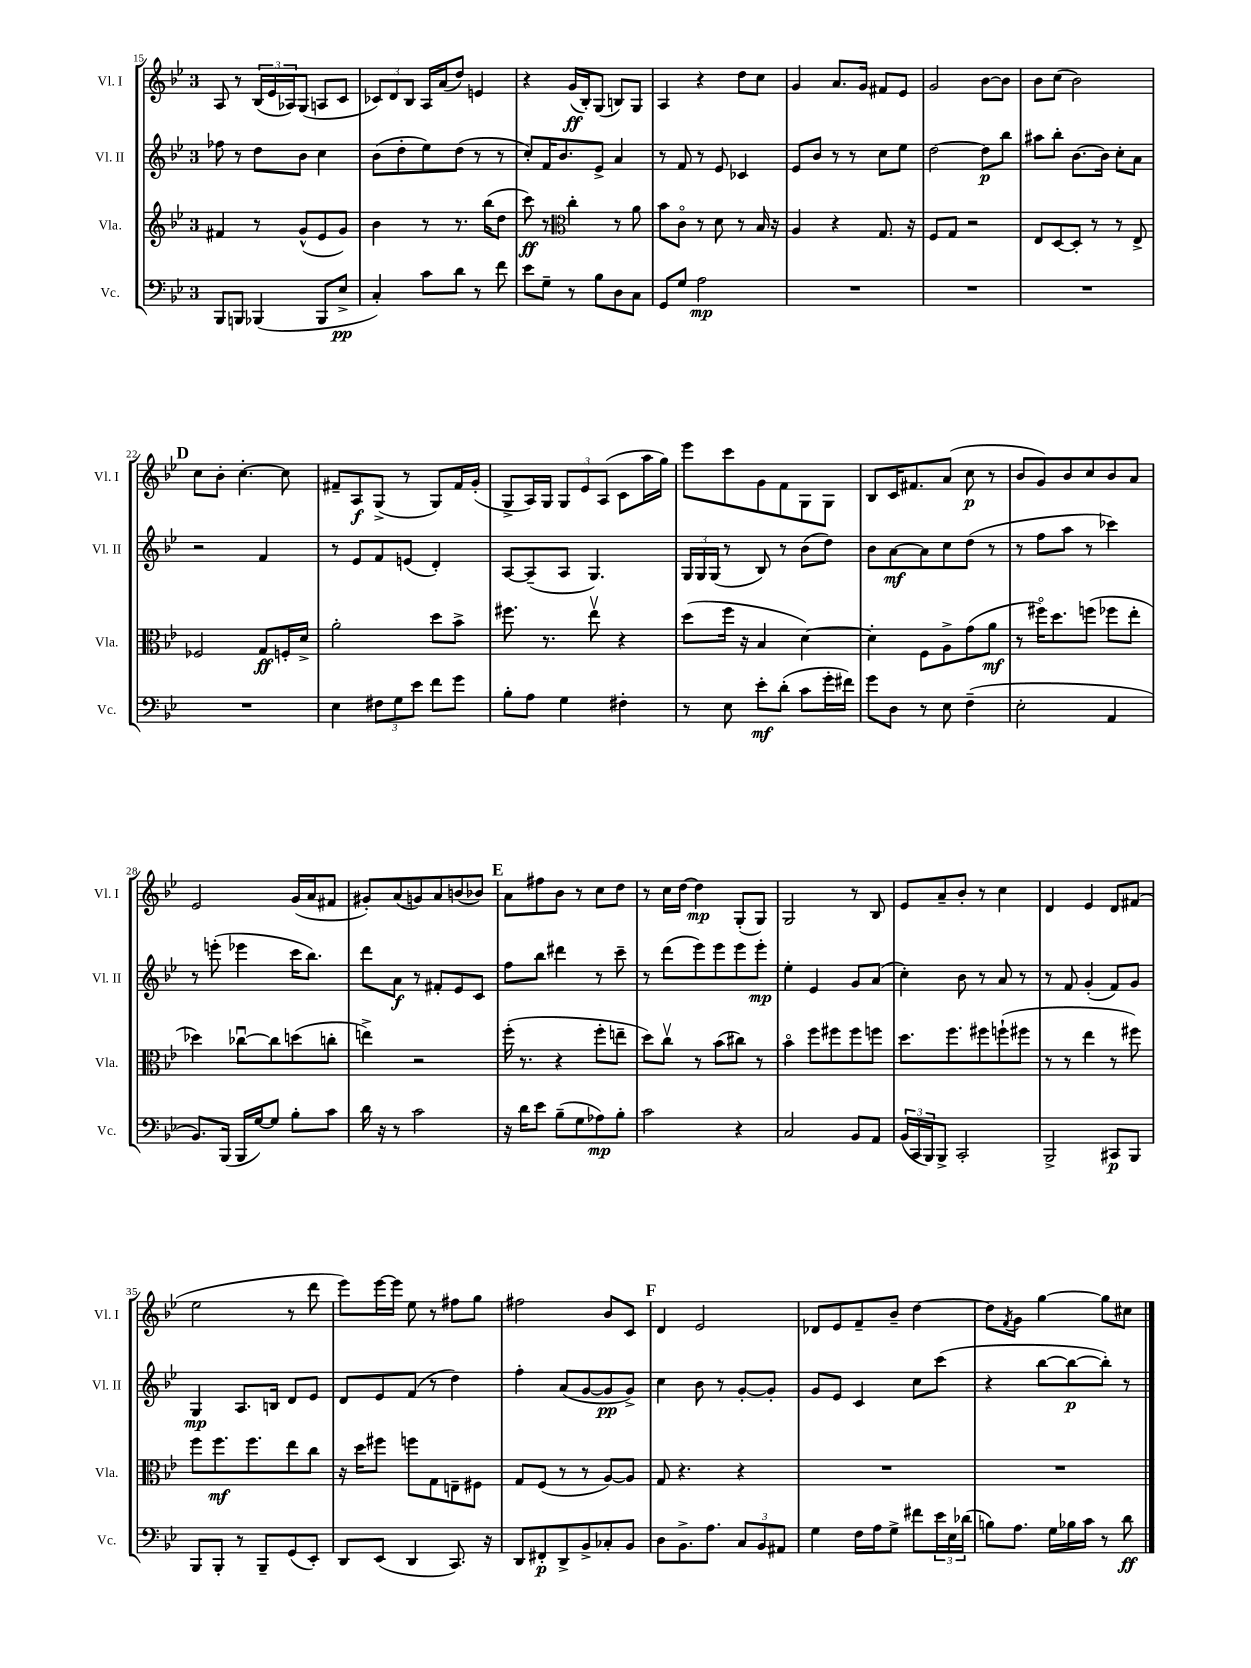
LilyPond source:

<<
\new StaffGroup <<
\new Staff = "s0" \with { instrumentName = "Vl. I" shortInstrumentName = "Vl. I" } {
    \clef treble \key bes \major \once \override Staff.TimeSignature.style = #'single-digit \time 3/4
    a8 r8 \tuplet 3/2 { bes16( ees'16 aes16) } g8( a8 c'8 |
    \tuplet 3/2 { ces'8) d'8 bes8 } a16 a'16( d''8) e'4 |
    r4 g'16\ff( bes16-.) g8( b8) g8 |
    a4 r4 d''8 c''8 |
    g'4 a'8. g'16 fis'8 ees'8 |
    g'2 bes'8~ bes'8 |
    bes'8 c''8( bes'2) |
    \mark \markup { \bold "D" } c''8 bes'8-. c''4.~-. c''8 |
    fis'8-- a8\f g8->( r8 g8) fis'16 g'16-.( |
    g8-> a16) g16 \tuplet 3/2 { g8 ees'8 a8( } c'8 a''16 g''16) |
    ees'''8 c'''8 g'8 f'8 g8 g8 |
    bes8 c'16 fis'8. a'8( c''8\p r8 |
    bes'8 g'8) bes'8 c''8 bes'8 a'8 |
    ees'2 g'16( a'16 fis'8 |
    gis'8-.) a'8( g'8) a'8 b'8( bes'8) |
    \mark \markup { \bold "E" } a'8 fis''8 bes'8 r8 c''8 d''8 |
    r8 c''16 d''16~ d''4\mp g8-.( g8) |
    g2 r8 bes8 |
    ees'8 a'8-- bes'8-. r8 c''4 |
    d'4 ees'4 d'8 fis'8( |
    ees''2 r8 d'''8 |
    ees'''8) ees'''16~ ees'''16 ees''8 r8 fis''8 g''8 |
    fis''2 bes'8 c'8 |
    \mark \markup { \bold "F" } d'4 ees'2 |
    des'8 ees'8 f'8-- bes'8-- d''4~ |
    d''8 \acciaccatura { f'8 } g'8 g''4~ g''8 cis''8 \bar "|." |
}
\new Staff = "s1" \with { instrumentName = "Vl. II" shortInstrumentName = "Vl. II" } {
    \clef treble \key bes \major \once \override Staff.TimeSignature.style = #'single-digit \time 3/4
    fes''8 r8 d''8 bes'8 c''4 |
    bes'8( d''8-. ees''8) d''8( r8 r8 |
    c''8-.) f'16 bes'8. ees'8-> a'4 |
    r8 f'8 r8 ees'8 ces'4 |
    ees'8 bes'8 r8 r8 c''8 ees''8 |
    d''2~ d''8\p bes''8 |
    ais''8 bes''8-. bes'8.~ bes'16 c''8-. a'8 |
    \mark \markup { \bold "D" } r2 f'4 |
    r8 ees'8 f'8 e'8( d'4-.) |
    a8~ a8--( a8 g4.) |
    \tuplet 3/2 { g16 g16 g16( } r8 bes8) r8 bes'8( d''8) |
    bes'8 a'8~\mf a'8 c''8 d''8( r8 |
    r8 f''8 a''8 r8 ces'''4) |
    r8 e'''8-.( ees'''4 c'''16 bes''8.) |
    d'''8 a'8\f r8 fis'8-. ees'8 c'8 |
    \mark \markup { \bold "E" } f''8 bes''8 dis'''4 r8 c'''8-- |
    r8 d'''8( ees'''8) ees'''8 ees'''8 ees'''8-.\mp |
    ees''4-. ees'4 g'8 a'8( |
    c''4-.) bes'8 r8 a'8 r8 |
    r8 f'8 g'4-.( f'8) g'8 |
    g4\mp a8. b16 d'8 ees'8 |
    d'8 ees'8 f'8( r8 d''4) |
    f''4-. a'8( g'8~ g'8\pp g'8->) |
    \mark \markup { \bold "F" } c''4 bes'8 r8 g'8~-. g'8-. |
    g'8 ees'8 c'4 c''8 c'''8( |
    r4 bes''8~ bes''8~\p bes''8-.) r8 \bar "|." |
}
\new Staff = "s2" \with { instrumentName = "Vla." shortInstrumentName = "Vla." } {
    \clef treble \key bes \major \once \override Staff.TimeSignature.style = #'single-digit \time 3/4
    fis'4 r8 g'8-^( ees'8 g'8) |
    bes'4 r8 r8. bes''16( d''8 |
    c'''8\ff) r8 \clef alto c''4-. r8 a'8 |
    bes'8 c'8\flageolet r8 d'8 r8 bes16 r16 |
    a4 r4 g8. r16 |
    f8 g8 r2 |
    ees8 d8~ d8-. r8 r8 ees8-> |
    \mark \markup { \bold "D" } fes2 g8\ff f16-. d'16-> |
    a'2-. d''8 bes'8-> |
    fis''8. r8. ees''8\upbow r4 |
    d''8( f''16 r16 bes4 d'4~) |
    d'4-. f8 a8-> g'8( a'8\mf |
    r8 fis''16\flageolet) d''8. f''8( fes''8 ees''8-. |
    des''4) ces''8~\downbow ces''8 d''8( c''8-. |
    e''4->) r2 |
    \mark \markup { \bold "E" } f''16-.( r8. r4 f''8-. e''8-- |
    d''8) c''8\upbow r8 bes'8( cis''8) r8 |
    bes'4\flageolet f''8 fis''8 fis''8 f''8 |
    d''8. f''8. fis''8 f''8-!( fis''8 |
    r8 r8 ees''4 r8 fis''8) |
    f''8 f''8.\mf f''8. ees''8 c''8 |
    r16 d''16 fis''8 f''8 g8 e8-- fis8 |
    g8 f8( r8 r8 a8~) a8 |
    \mark \markup { \bold "F" } g8 r4. r4 |
    R2. |
    R2. \bar "|." |
}
\new Staff = "s3" \with { instrumentName = "Vc." shortInstrumentName = "Vc." } {
    \clef bass \key bes \major \once \override Staff.TimeSignature.style = #'single-digit \time 3/4
    bes,,8 b,,8 bes,,4( bes,,8 ees8->\pp |
    c4-.) c'8 d'8 r8 f'8 |
    ees'8 g8-- r8 bes8 d8 c8 |
    g,8 g8 a2\mp |
    R2. |
    R2. |
    R2. |
    \mark \markup { \bold "D" } R2. |
    ees4 \tuplet 3/2 { fis8 g8 ees'8 } f'8 g'8 |
    bes8-. a8 g4 fis4-. |
    r8 ees8 ees'8-.\mf d'8-.( c'8 g'16-. fis'16) |
    g'8 d8 r8 ees8 f4--( |
    ees2-. a,4 |
    bes,8.) bes,,16( bes,,16 g16~) g8 bes8-. c'8 |
    d'16 r16 r8 c'2 |
    \mark \markup { \bold "E" } r16 d'16 ees'8 bes8--( g8 aes8\mp) bes8-. |
    c'2 r4 |
    c2 bes,8 a,8 |
    \tuplet 3/2 { bes,16( c,16 bes,,16) } bes,,8-> c,2-. |
    bes,,2-> cis,8\p bes,,8 |
    bes,,8 bes,,8-. r8 bes,,8-- g,8( ees,8-.) |
    d,8 ees,8( d,4 c,8.) r16 |
    d,8 fis,8-.\p d,8-> bes,8-> ces8-. bes,8 |
    \mark \markup { \bold "F" } d8 bes,8.-> a8. \tuplet 3/2 { c8 bes,8 ais,8 } |
    g4 f16 a16 g8-> fis'8 \tuplet 3/2 { ees'16 ees16 des'16( } |
    b8) a8. g16 bes16 c'16 r8 d'8\ff \bar "|." |
}
>>
>>
\layout { \context { \Score currentBarNumber = #15 } }
